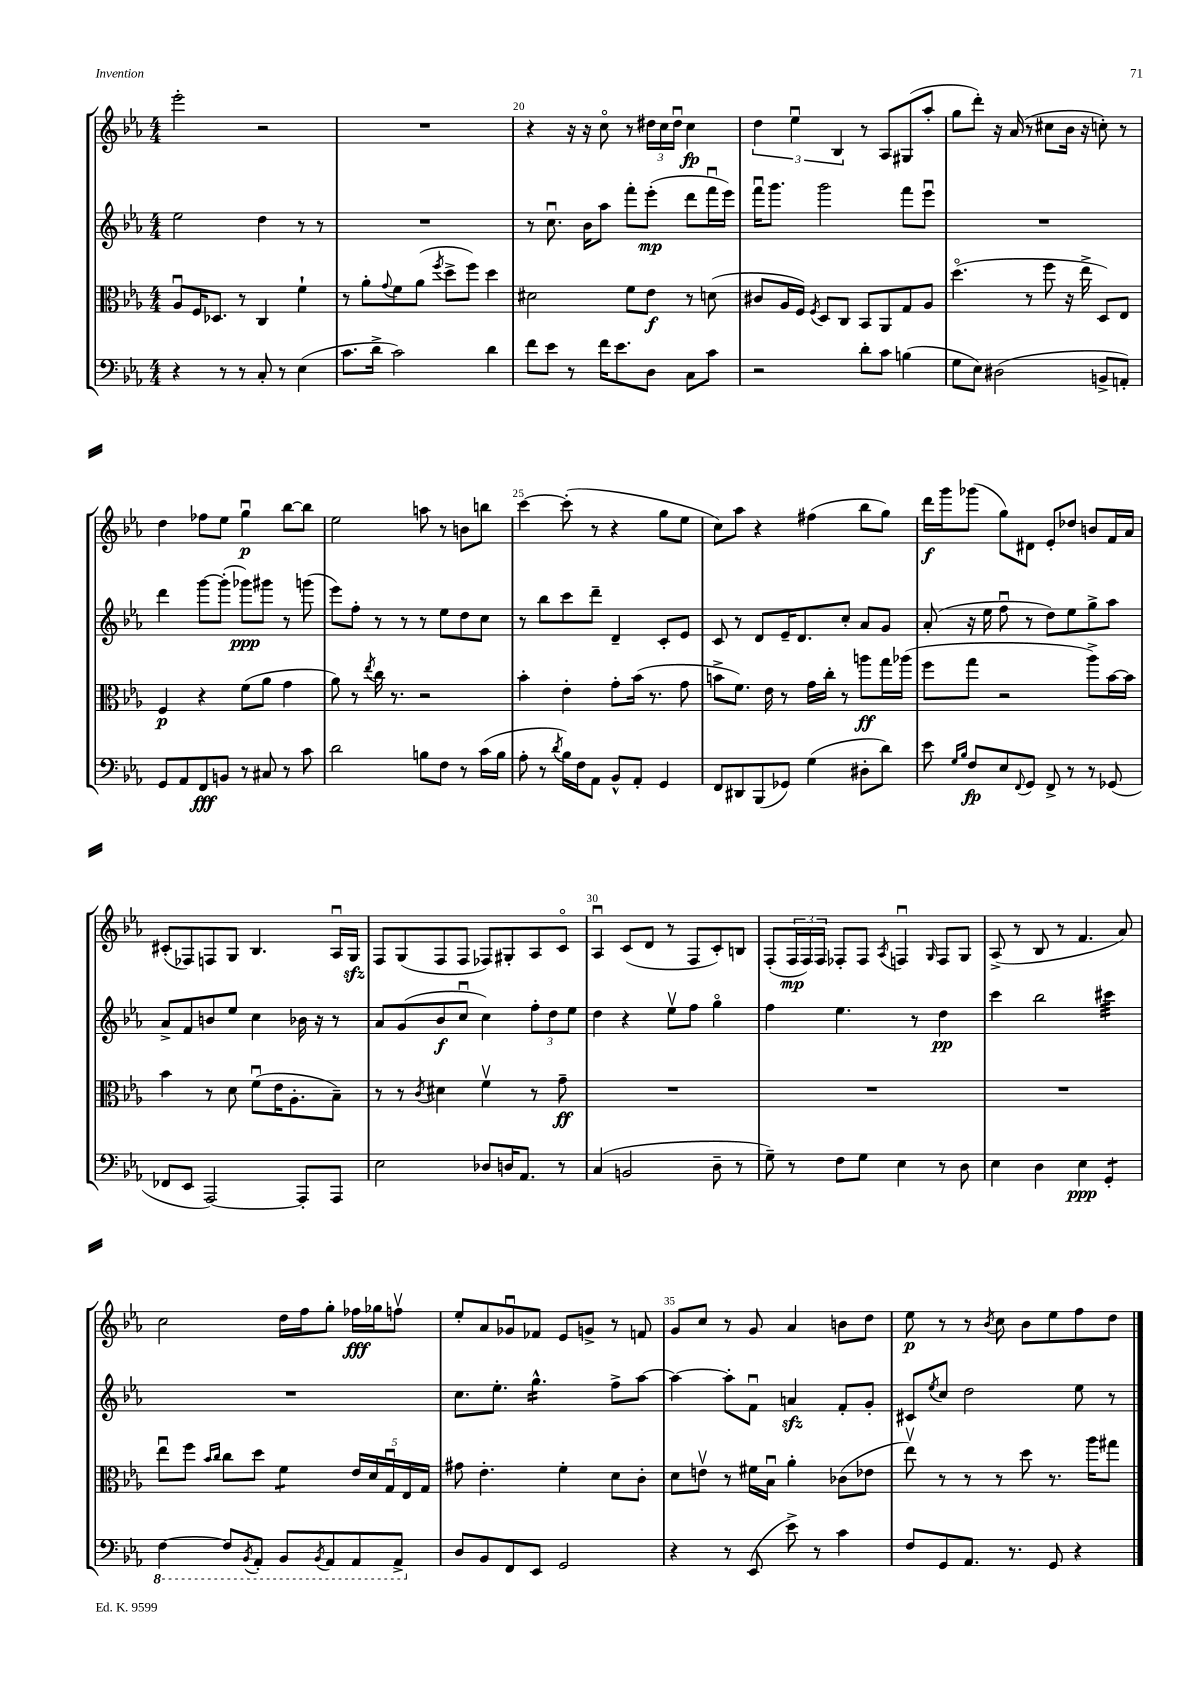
<<
\new StaffGroup <<
\new Staff = "s0" {
    \clef treble \key ees \major \numericTimeSignature \time 4/4
    ees'''2-. r2 |
    R1 |
    r4 r16 r16 c''8\flageolet r8 \tuplet 3/2 { dis''16 c''16 dis''16\downbow } c''4\fp |
    \tuplet 3/2 { d''4 ees''4\downbow bes4 } r8 aes8 gis8( aes''8-. |
    g''8 d'''8-.) r16 aes'16( r8 cis''8 bes'16 r16 c''8-.) r8 |
    d''4 fes''8 ees''8 g''4\downbow\p bes''8~ bes''8 |
    ees''2 a''8 r8 b'8 b''8 |
    c'''4~ c'''8-.( r8 r4 g''8 ees''8 |
    c''8) aes''8 r4 fis''4( bes''8 g''8) |
    d'''16\f g'''16 ges'''8( g''8) dis'8 ees'8-. des''8 b'8 f'16 aes'16 |
    cis'8-.( fes8) f8 g8 bes4. aes16\downbow g16\sfz |
    f8 g8( f8 f8 fes8) gis8-. aes8 c'8\flageolet |
    aes4\downbow c'8( d'8 r8 f8 c'8-.) b8 |
    f8-.( \tuplet 3/2 { f16\mp f16) f16 } fes8-. fes8 \acciaccatura { aes8 } f4\downbow \grace { g16 } f8 g8 |
    aes8->( r8 bes8 r8 f'4. aes'8) |
    c''2 d''16 f''16 g''8-. fes''16\fff ges''16 f''8\upbow |
    ees''8-. aes'8 ges'8\downbow fes'8 ees'8 g'8-> r8 f'8 |
    g'8 c''8 r8 g'8 aes'4 b'8 d''8 |
    ees''8\p r8 r8 \acciaccatura { bes'8 } c''8 bes'8 ees''8 f''8 d''8 \bar "|." |
}
\new Staff = "s1" {
    \clef treble \key ees \major \numericTimeSignature \time 4/4
    ees''2 d''4 r8 r8 |
    R1 |
    r8 c''8.\downbow bes'16 aes''8 f'''8-. ees'''8-.\mp( d'''8 f'''16\downbow ees'''16) |
    f'''16\downbow g'''8. g'''2 f'''8 ees'''8\downbow |
    R1 |
    d'''4 g'''8~ g'''8-.( ges'''8\ppp) gis'''8 r8 g'''8( |
    ees'''8) f''8-. r8 r8 r8 ees''8 d''8 c''8 |
    r8 bes''8 c'''8 d'''8-- d'4-- c'8-. ees'8 |
    c'8 r8 d'8 ees'16-- d'8. c''8-. aes'8 g'8 |
    aes'8-.( r16 ees''16 f''8\downbow r8 d''8) ees''8 g''8-> aes''8 |
    aes'8-> f'8 b'8 ees''8 c''4 bes'16 r16 r8 |
    aes'8 g'8( bes'8\f c''8\downbow c''4) \tuplet 3/2 { f''8-. d''8 ees''8 } |
    d''4 r4 ees''8\upbow f''8 g''4\flageolet |
    f''4 ees''4. r8 d''4\pp |
    c'''4 bes''2 cis'''4:32 |
    R1 |
    c''8. ees''8.-. g''4.:16-^ f''8-> aes''8~ |
    aes''4~ aes''8-. f'8\downbow a'4\sfz f'8-. g'8-. |
    cis'8 \acciaccatura { ees''8 } c''8 d''2 ees''8 r8 \bar "|." |
}
\new Staff = "s2" {
    \clef alto \key ees \major \numericTimeSignature \time 4/4
    aes8\downbow f16 des8. r8 c4 f'4-! |
    r8 aes'8-. \appoggiatura { g'8 } f'8 aes'8( \acciaccatura { f''8 } d''8-> f''8) d''4 |
    dis'2 f'8 ees'8\f r8 d'8( |
    cis'8 aes16 f16) \acciaccatura { f8 } d8 c8 bes,8 aes,8 g8 aes8 |
    d''4.\flageolet( r8 f''8 r16 ees''16-> d8) ees8 |
    f4\p r4 f'8( aes'8 g'4 |
    aes'8) r8 \acciaccatura { ees''8 } c''16 r8. r2 |
    bes'4-. ees'4-. g'8-. bes'16( r8. g'8 |
    b'8-> f'8.) ees'16 r8 g'16 c''16-. r8 a''8\ff g''16 aes''16( |
    f''8 g''8 r2 aes''8->) bes'16~ bes'16 |
    bes'4 r8 d'8 f'8\downbow( ees'16 aes8.-. bes8--) |
    r8 r8 \acciaccatura { c'8 } dis'4 f'4\upbow r8 g'8--\ff |
    R1 |
    R1 |
    R1 |
    ees''8\downbow f''8 \grace { bes'16 c''16 } c''8 d''8 f'4:8 \tuplet 5/4 { ees'16 d'16 g16\downbow ees16 g16 } |
    gis'8 ees'4.-. f'4-. d'8 c'8-. |
    d'8 e'8\upbow r8 fis'16 bes16\downbow aes'4-. ces'8( ees'8 |
    ees''8\upbow) r8 r8 r8 d''8 r8. aes''16 gis''8 \bar "|." |
}
\new Staff = "s3" {
    \clef bass \key ees \major \numericTimeSignature \time 4/4
    r4 r8 r8 c8-. r8 ees4( |
    c'8. d'16-> c'2) d'4 |
    f'8 ees'8 r8 f'16 ees'8. d8 c8 c'8 |
    r2 d'8-. c'8 b4( |
    g8 ees8) dis2( b,8-> a,8-.) |
    g,8 aes,8 f,8\fff b,8 r8 cis8 r8 c'8 |
    d'2 b8 f8 r8 c'16( b16 |
    aes8-. r8 \acciaccatura { d'8 } bes16) f16 aes,8 bes,8-^ aes,8-. g,4 |
    f,8 dis,8 bes,,8( ges,8) g4( dis8-. d'8) |
    ees'8 \grace { g16 bes16 } f8\fp ees8 \appoggiatura { f,8 } g,8 f,8-> r8 r8 ges,8( |
    fes,8 ees,8 aes,,2~) aes,,8-. aes,,8 |
    ees2 des8 d16 aes,8. r8 |
    c4( b,2 d8-- r8 |
    g8--) r8 f8 g8 ees4 r8 d8 |
    ees4 d4 ees4\ppp g,4:8-. |
    \ottava #-1 f,4~ f,8 \acciaccatura { bes,,8 } aes,,8-. bes,,8 \acciaccatura { bes,,8 } aes,,8 aes,,8 aes,,8-> \ottava #0 |
    d8 bes,8 f,8 ees,8 g,2 |
    r4 r8 ees,8( ees'8->) r8 c'4 |
    f8 g,8 aes,8. r8. g,8 r4 \bar "|." |
}
>>
>>
\layout { \context { \Score currentBarNumber = #18 \override BarNumber.break-visibility = ##(#f #t #t) barNumberVisibility = #(every-nth-bar-number-visible 5) } }
